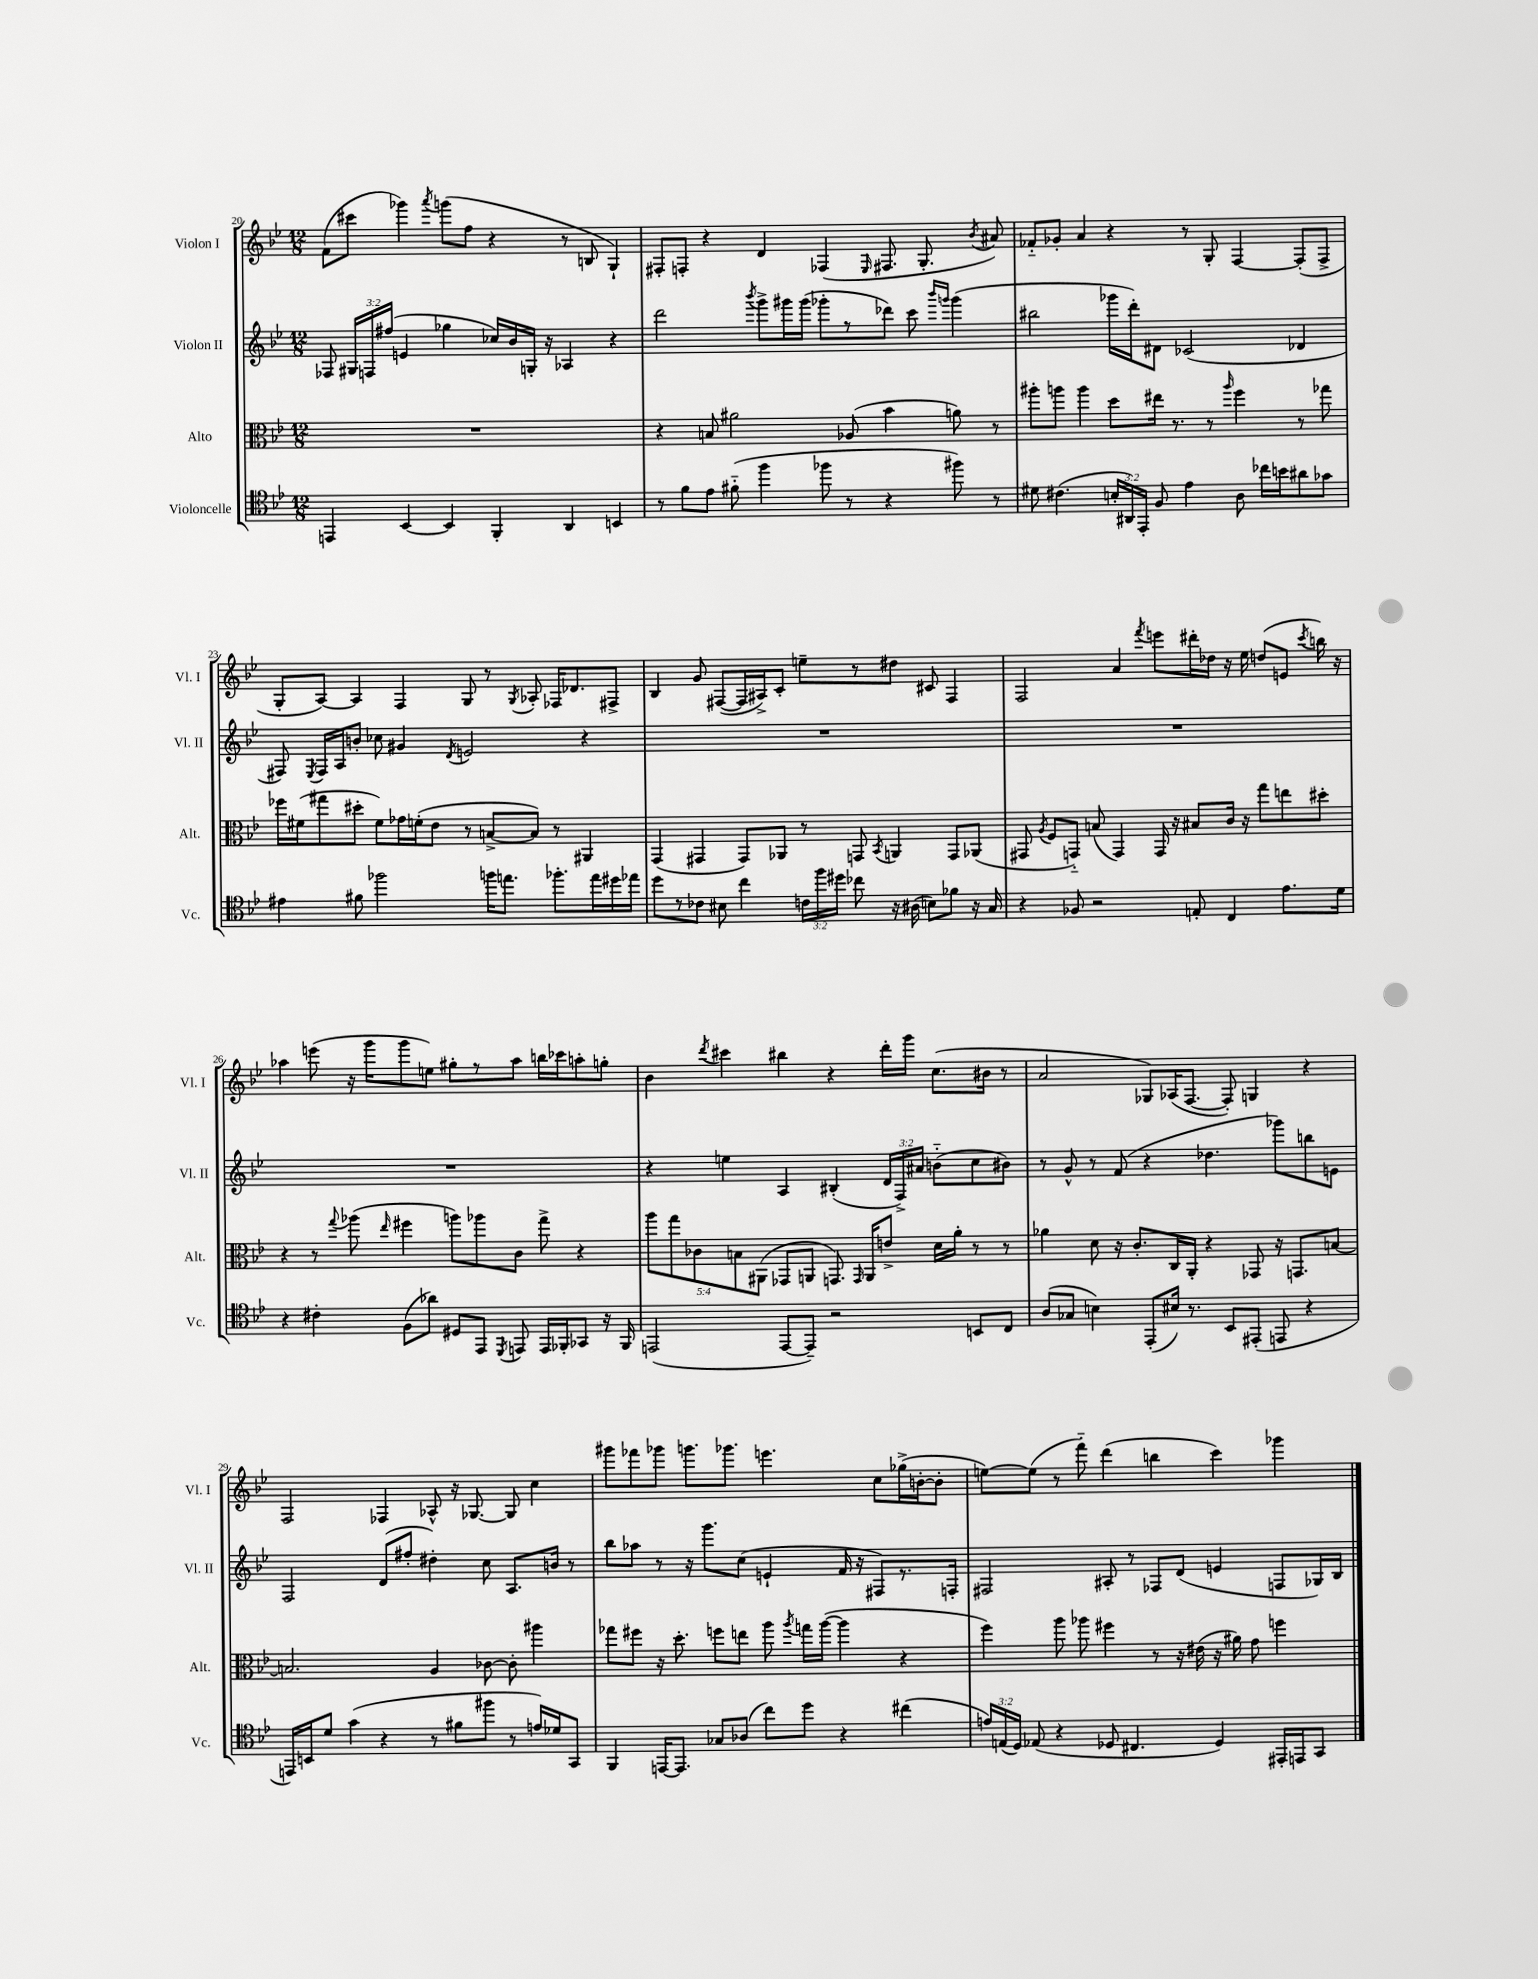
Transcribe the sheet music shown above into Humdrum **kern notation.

**kern	**kern	**kern	**kern
*staff4	*staff3	*staff2	*staff1
*clefC4	*clefC3	*clefG2	*clefG2
*k[b-e-]	*k[b-e-]	*k[b-e-]	*k[b-e-]
*M12/8	*M12/8	*M12/8	*M12/8
4EE	1.r	8F-	(8f
.	.	24G#	8ccc#
.	.	24F	.
.	.	(24ff#	.
[4BB-	.	4e	4ggg-)
.	.	.	8qaaa
4BB-]	.	4gg-	(8ggg
.	.	.	8ff
4FF'	.	16cc-)	4r
.	.	16b-	.
.	.	16G'	.
.	.	16r	.
4AA	.	4A-	8r
.	.	.	8B
4BB	.	4r	4G`)
=	=	=	=
8r	4r	2ddd	8F#'
8f	.	.	8F'
8e-	8B	.	4r
(8f#'~	2a#	.	.
.	.	8qbbb-	.
4ff	.	8ggg^	4d
.	.	16ggg#	.
.	.	(16ggg#	.
8ff-	.	8ggg-'	(4F-
8r	(8A-	8r	.
.	.	.	16qqE-
4r	4b-	8ddd-)	8.F#
.	.	8ccc	.
.	.	.	8.G'
.	.	16qqbbb-	.
.	.	16qqggg	.
8ff#)	8a)	(4ggg	.
.	.	.	8qb-
8r	8r	.	8a#)
=	=	=	=
8d#	8aa#'	2bb#	8f-'~
(4.c#	8aa	.	8g-'
.	4aa	.	4a
24B'	8dd	16ggg-	4r
24AA#)	.	.	.
.	.	16ddd')	.
24EE-'	.	.	.
8F	16ee#	8d#	.
.	8.r	.	.
4e-	.	(2c-	8r
.	8r	.	8G'
.	16qqaa	.	.
8A	4ff	.	[4F
16cc-	.	.	.
16b	.	.	.
8a#	8r	4d-	(8F']
8g-	8gg-	.	8F^
=	=	=	=
4e#	16ff-	8F#)	8G'
.	(16f#	.	.
.	.	8qE-	.
.	8gg#	16F#	[8A)
.	.	16A	.
8f#	8dd#'	8b'	4A]
2ff-	8f#)	8cc-	.
.	16g-	4g#	4F
.	(16f'	.	.
.	8e-	.	.
.	.	8qd	.
.	8r	2e	8G
16ff	[8B^	.	8r
8.ee	.	.	.
.	.	.	8qG
.	8B])	.	8A-'
8.ff-'	8r	.	16F-
.	.	.	8.d-
.	4AA#	4r	.
16ee	.	.	.
16dd#	.	.	8F#^
16ee-	.	.	.
=	=	=	=
8dd	(4GG	1.r	4B-
8r	.	.	.
8c-	4GG#	.	8g
8B#	.	.	([8F#
4cc	8GG#)	.	16F#]
.	.	.	16A#^)
.	8AA-	.	8c'
24c	8r	.	8ee~
24ff	.	.	.
24dd#	.	.	.
8cc-	8GG	.	8r
.	8qBB-	.	.
16r	4AA	.	8dd#
(16A#	.	.	.
8B)	.	.	8c#
8f-	8GG	.	4F#
16r	(8AA-	.	.
16G	.	.	.
=	=	=	=
4r	8GG#	1.r	2F
.	8qA	.	.
.	8F	.	.
8F-	8GG'~)	.	.
2r	(8B	.	.
.	4GG)	.	4a
.	.	.	8qfff
.	16GG	.	8eee
.	16r	.	.
8E'	8B#	.	16ddd#'
.	.	.	16dd-
4C	16c	.	16r
.	16r	.	16ee-
.	8gg	.	(8dd
8.e-	8ee	.	8e
.	.	.	8qccc
.	8dd#'	.	16bb)
16d	.	.	16r
=	=	=	=
4r	4r	1.r	4aa-
4c#'	8r	.	(8eee
.	8qqgg	.	.
.	(8aa-	.	16r
.	.	.	16ggg
.	16qqee-	.	.
(8F	4ff#	.	8ggg
8a-)	.	.	8ee)
8D#	8aa)	.	8gg#'
8EE-	8aa-	.	8r
8qDD	.	.	.
8EE	8c	.	8aa-
16EE	8gg^	.	16bb
16FF-'	.	.	16ccc-
8GG-	4r	.	8aa'
16r	.	.	8gg'
16FF-	.	.	.
=	=	=	=
(2EE	10aa	4r	4b-
.	10gg	.	.
.	10c-	.	.
.	.	.	8qddd
.	.	4ee	4ccc#
.	10B	.	.
.	(10AA#	.	.
[8EE	8GG-	4A	4bb#
8EE~])	8AA	.	.
2r	8.GG)	(4B#'	4r
.	16qqGG	.	.
.	16AA	.	.
.	8e^	24d	16ddd'
.	.	24F^)	.
.	.	.	16ggg
.	.	24a#	.
.	16d	(8b'~	(8.cc
.	16a'	.	.
8BB	8r	8cc	.
.	.	.	16b#
8C	8r	8b#)	8r
=	=	=	=
(8A	4a-	8r	2a
8G-	.	8g^^	.
4B)	8d	8r	.
.	16r	(8f	.
.	8.c'	.	.
(8EE-'	.	4r	8G-)
16B#)	16C	.	(16A-
8.r	16AA'	.	[8.F
.	4r	4.dd-	.
8BB-	.	.	8F'])
(8EE#'	8GG-	.	4G
8EE	16r	8ggg-)	.
.	8.GG	.	.
4r	.	8bb	4r
.	[8B	8e	.
=	=	=	=
16EE)	2.B]	2F	2F
16BB	.	.	.
8d	.	.	.
(4g	.	.	.
4r	.	(8d	4F-
.	.	8ff#'	.
8r	4A	4dd#')	8A-^^
8f#	.	.	16r
.	.	.	[8.G-
8ff#	[8c-	8cc	.
8r	8c-']	8.A	8G-]
16e)	4aa#	.	4cc
16d-	.	16b	.
8GG	.	8r	.
=	=	=	=
4FF	8gg-	8bb-	8ggg#
.	8ff#	8aa-	8fff-
[16EE	16r	8r	8ggg-
8.EE]	8.dd'	.	.
.	.	16r	8.ggg
.	.	8.ggg	.
8G-	8ff	.	.
.	.	.	8.ggg-
(8A-	8ee	(8cc	.
8cc)	8aa	4e`	4.eee
.	8qaa	.	.
8dd	16gg	.	.
.	([16aa	.	.
4r	4aa]	16f	.
.	.	16r	.
.	.	8F#)	8cc
(4cc#	4r	8.r	(16gg-^
.	.	.	[16b'
.	.	.	8b']
.	.	16F'	.
=	=	=	=
24e)	4ff)	2F#	[8ee)
(24E	.	.	.
24D)	.	.	.
(8E-	.	.	(8ee]
4r	8aa	.	8r
.	8aa-	.	8fff'~)
8D-	4ff#	8A#'	(4ddd
4.C#	.	8r	.
.	8r	8F-	4bb
.	16r	(8d	.
.	(16e#	.	.
4D-)	16r	4e	4ccc)
.	16a#)	.	.
.	8g	.	.
16EE#'	4ff	8F	4ggg-
16EE	.	.	.
8GG	.	16G-)	.
.	.	16B-	.
==	==	==	==
*-	*-	*-	*-
